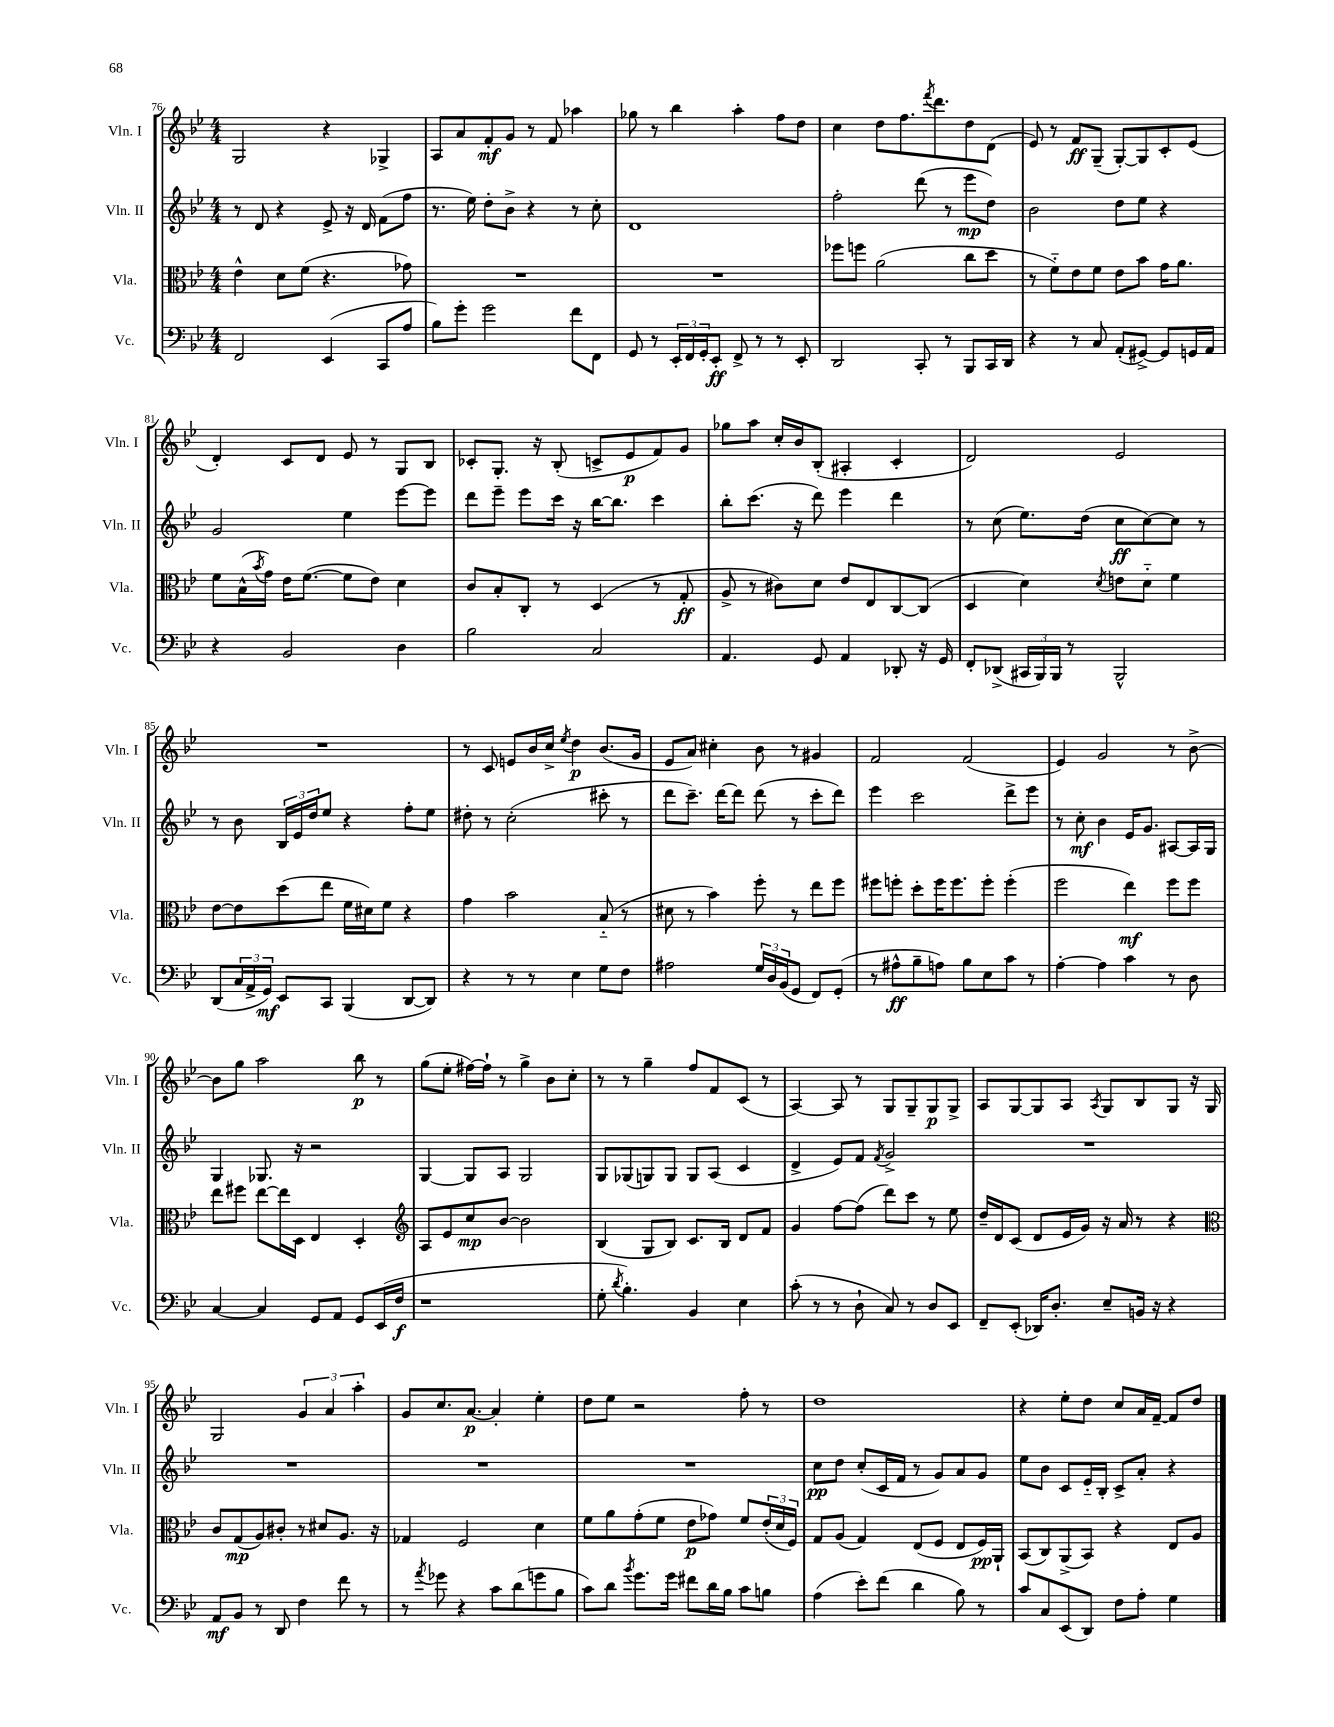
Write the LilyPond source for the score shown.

<<
\new StaffGroup <<
\new Staff = "s0" \with { instrumentName = "Vln. I" shortInstrumentName = "Vln. I" } {
    \clef treble \key bes \major \numericTimeSignature \time 4/4
    g2 r4 ges4-> |
    a8 a'8 f'8-.\mf g'8 r8 f'8 aes''4 |
    ges''8 r8 bes''4 a''4-. f''8 d''8 |
    c''4 d''8 f''8. \acciaccatura { f'''8 } d'''8. d''8 d'8( |
    ees'8) r8 f'8\ff g8--( g8~-.) g8 c'8-. ees'8( |
    d'4-.) c'8 d'8 ees'8 r8 g8 bes8 |
    ces'8-. g8.-. r16 bes8-.( c'8-> ees'8\p f'8) g'8 |
    ges''8 a''8 c''16-. bes'16 bes8-.( ais4-. c'4-. |
    d'2) ees'2 |
    R1 |
    r8 c'8 e'8 bes'16 c''16-> \acciaccatura { ees''8 } d''4\p bes'8.( g'16 |
    ees'8 a'8) cis''4-. bes'8 r8 gis'4 |
    f'2 f'2( |
    ees'4) g'2 r8 bes'8~-> |
    bes'8 g''8 a''2 bes''8\p r8 |
    g''8( ees''8-. fis''16~) fis''16-! r8 g''4-> bes'8 c''8-. |
    r8 r8 g''4-- f''8 f'8 c'8( r8 |
    a4~) a8 r8 g8 g8-- g8\p g8-> |
    a8 g8~ g8 a8 \acciaccatura { a8 } g8 bes8 g8 r16 g16 |
    g2 \tuplet 3/2 { g'4 a'4 a''4-. } |
    g'8 c''8. a'8.~\p a'4-. ees''4-. |
    d''8 ees''8 r2 f''8-. r8 |
    d''1 |
    r4 ees''8-. d''8 c''8 a'16 f'16~-- f'8 d''8 \bar "|." |
}
\new Staff = "s1" \with { instrumentName = "Vln. II" shortInstrumentName = "Vln. II" } {
    \clef treble \key bes \major \numericTimeSignature \time 4/4
    r8 d'8 r4 ees'8-> r16 d'16 f'8( f''8 |
    r8. ees''16) d''8-. bes'8-> r4 r8 c''8-. |
    d'1 |
    f''2-. d'''8( r8 ees'''8\mp d''8) |
    bes'2 d''8 ees''8 r4 |
    g'2 ees''4 ees'''8~ ees'''8 |
    d'''8 ees'''8-- ees'''8 c'''16 r16 bes''16~ bes''8. c'''4 |
    bes''8-. c'''8.( r16 d'''8) ees'''4 d'''4 |
    r8 c''8( ees''8.) d''16( c''8\ff c''8~) c''8 r8 |
    r8 bes'8 \tuplet 3/2 { bes16 ees'16 d''16 } ees''8 r4 f''8-. ees''8 |
    dis''8-. r8 c''2-.( cis'''8-. r8 |
    d'''8 c'''8.--) d'''16~ d'''8 d'''8( r8 c'''8-. d'''8) |
    ees'''4 c'''2 d'''8-> ees'''8 |
    r8 c''8-.\mf bes'4 ees'16 g'8. ais8~ ais16 g16 |
    g4 ges8. r16 r2 |
    g4~ g8 a8 g2 |
    g8 ges8( g8) g8 g8 a8( c'4 |
    d'4-> ees'8) f'8 \acciaccatura { f'8 } g'2-> |
    R1 |
    R1 |
    R1 |
    R1 |
    c''8\pp d''8 c''8-.( c'16 f'16 r8 g'8) a'8 g'8 |
    ees''8 bes'8 c'8 ees'16-_ bes16-. c'8-> a'8-. r4 \bar "|." |
}
\new Staff = "s2" \with { instrumentName = "Vla." shortInstrumentName = "Vla." } {
    \clef alto \key bes \major \numericTimeSignature \time 4/4
    ees'4-^ d'8 f'8( r4. ges'8) |
    R1 |
    R1 |
    fes''8 f''8 a'2( c''8 d''8 |
    r8 f'8-_) ees'8 f'8 ees'8 bes'8 g'16 a'8. |
    f'8 bes16-^( \acciaccatura { bes'8 } g'16) ees'16 f'8.~( f'8 ees'8) d'4 |
    c'8 bes8-. c8-. r8 d4( r8 g8-.\ff |
    a8-> r8 cis'8) d'8 ees'8 ees8 c8~ c8( |
    d4 d'4) \acciaccatura { d'8 } e'8 d'8-_ f'4 |
    ees'8~ ees'8 d''8( ees''8 f'16 dis'16) f'8 r4 |
    g'4 bes'2 bes8-_( r8 |
    dis'8 r8 bes'4) f''8-. r8 ees''8 f''8 |
    fis''8 f''8-. d''8-. f''16 f''8. f''8-. f''4-.( |
    f''2 ees''4\mf) f''8 f''8 |
    ees''8 fis''8 ees''8~ ees''16 d16 ees4 d4-. |
    \clef treble a8 ees'8 c''8\mp bes'8~ bes'2 |
    bes4( g8 bes8) c'8. bes16 d'8 f'8 |
    g'4 f''8~ f''8( d'''8) c'''8 r8 ees''8 |
    d''16-- d'16 c'8( d'8 ees'16 g'16) r16 a'16 r8 r4 |
    \clef alto c'8 g8\mp( a8) cis'8-. r8 dis'8 a8. r16 |
    ges4 f2 d'4 |
    f'8 a'8 g'8-.( f'8 ees'8\p ges'8) f'8 \tuplet 3/2 { ees'16-.( d'16 f16) } |
    g8 a8( g4) ees8( f8 ees8 f16\pp) a,16-! |
    bes,8( c8) a,8->( bes,8) r4 ees8 a8 \bar "|." |
}
\new Staff = "s3" \with { instrumentName = "Vc." shortInstrumentName = "Vc." } {
    \clef bass \key bes \major \numericTimeSignature \time 4/4
    f,2 ees,4( c,8 a8 |
    bes8) g'8-. g'2 f'8 f,8 |
    g,8 r8 \tuplet 3/2 { ees,16-. f,16 g,16-. } ees,8-.\ff f,8-> r8 r8 ees,8-. |
    d,2 c,8-. r8 bes,,8 c,16 d,16 |
    r4 r8 c8 a,8-.( gis,8~->) gis,8 g,16 a,16 |
    r4 bes,2 d4 |
    bes2 c2 |
    a,4. g,8 a,4 des,8-. r16 g,16 |
    f,8-. des,8->( \tuplet 3/2 { cis,16 bes,,16) bes,,16 } r8 bes,,2-^ |
    d,8( \tuplet 3/2 { c16 a,16-> g,16\mf) } ees,8 c,8 bes,,4( d,8~ d,8) |
    r4 r8 r8 ees4 g8 f8 |
    ais2 \tuplet 3/2 { g16 d16 bes,16( } g,8 f,8) g,8-.( |
    r8 ais8-^\ff bes8-- a8) bes8 ees8 c'8 r8 |
    a4~-. a4 c'4 r8 d8 |
    c4~ c4 g,8 a,8 g,8 ees,16( f16\f |
    r1 |
    g8-. \acciaccatura { d'8 } bes4.-.) bes,4 ees4 |
    c'8-.( r8 r8 d8-! c8) r8 d8 ees,8 |
    f,8-- ees,8-.( des,16) d8.-. ees8-- b,16 r16 r4 |
    a,8\mf bes,8 r8 d,8 f4 f'8 r8 |
    r8 \acciaccatura { a'8 } ges'8 r4 c'8 d'8( g'8 bes8 |
    c'8) d'8 \acciaccatura { bes'8 } g'8. g'16 fis'8 d'16 bes16 c'8 b8 |
    a4( ees'8-.) f'8( d'4 bes8) r8 |
    c'8 c8 ees,8( d,8) f8 a8-. g4 \bar "|." |
}
>>
>>
\layout { \context { \Score currentBarNumber = #76 } }
